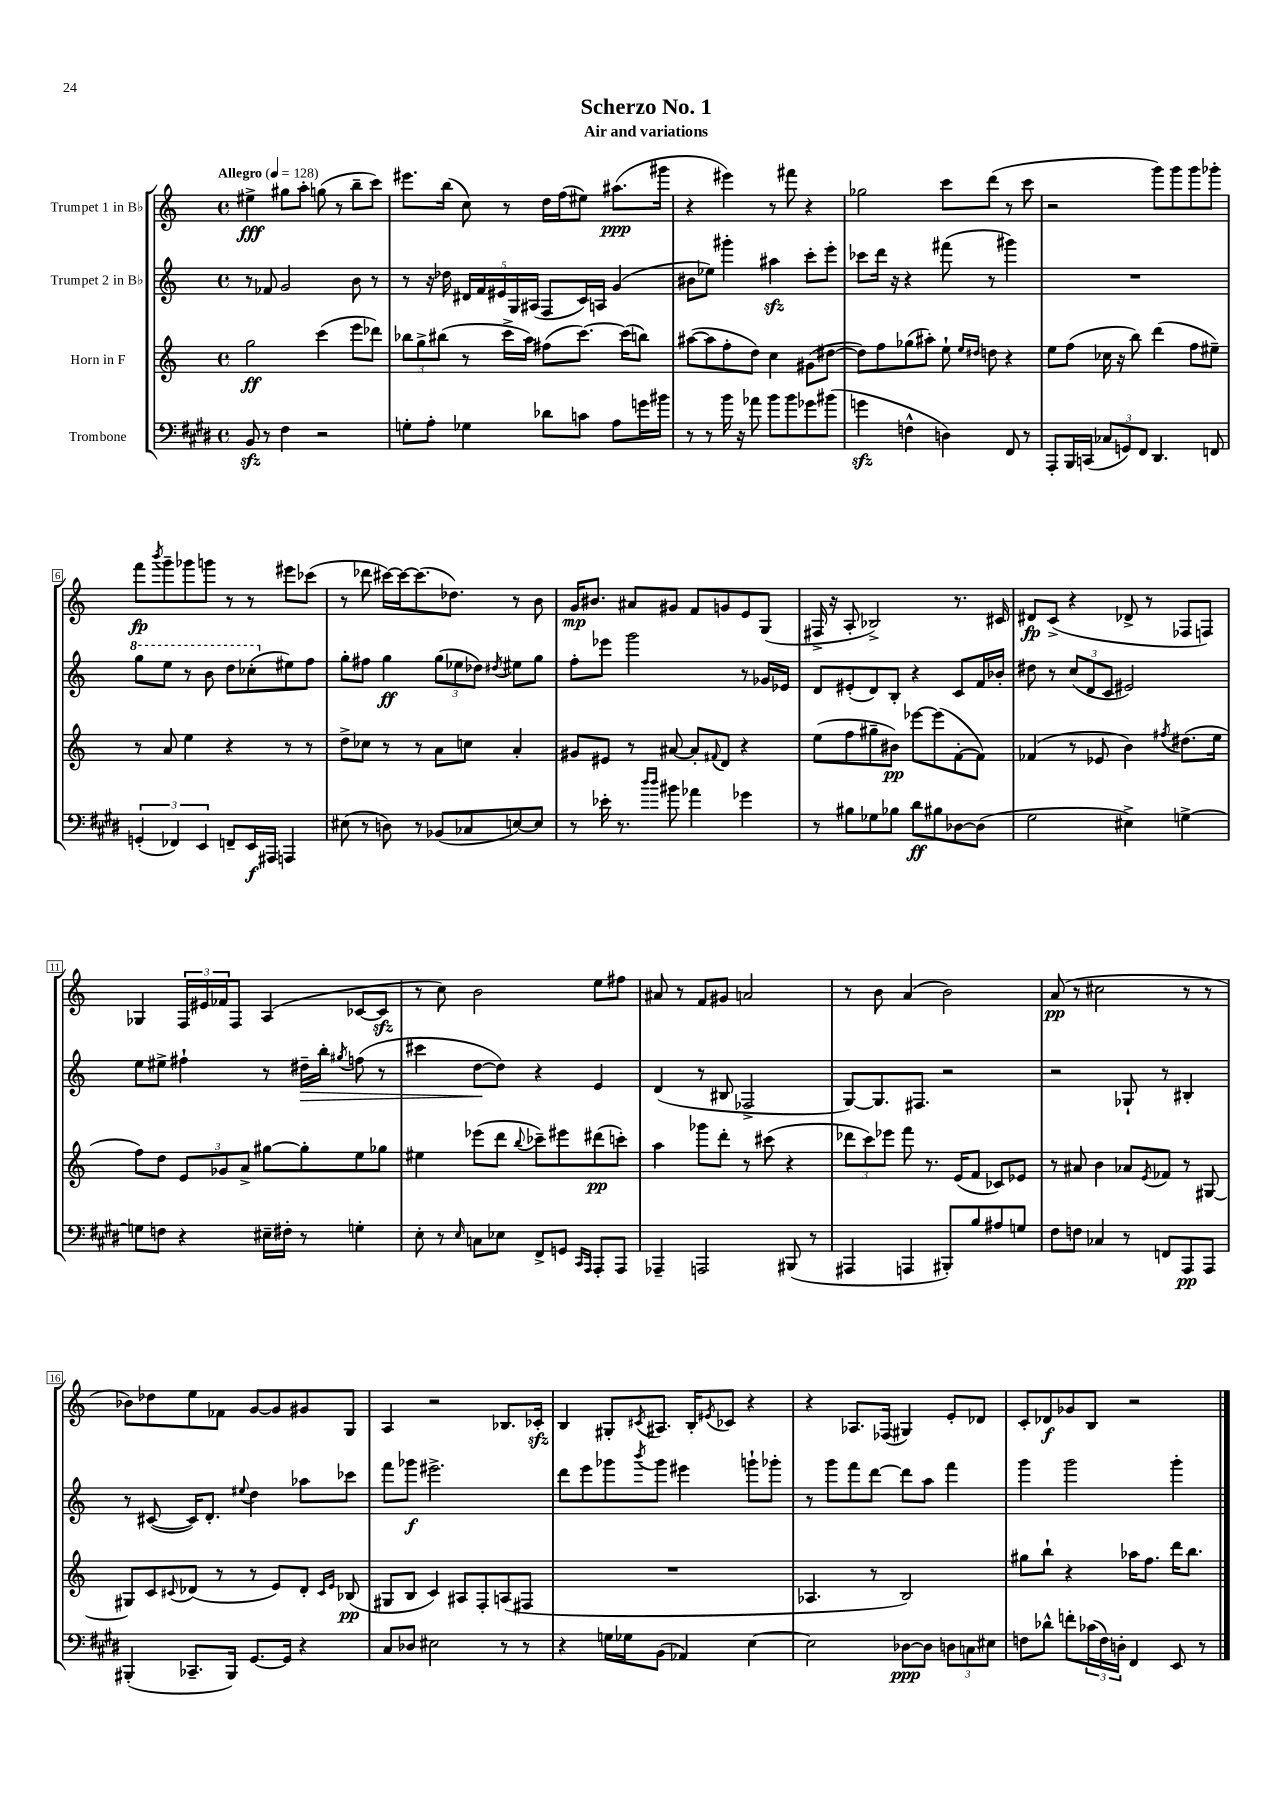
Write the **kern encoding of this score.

**kern	**kern	**kern	**kern
*staff4	*staff3	*staff2	*staff1
*clefF4	*clefG2	*clefG2	*clefG2
*k[f#c#g#d#]	*k[]	*k[]	*k[]
*M4/4	*M4/4	*M4/4	*M4/4
*met(c)	*met(c)	*met(c)	*met(c)
*MM128	*MM128	*MM128	*MM128
8BB	2gg	8r	4ee#^
8r	.	8f-	.
4F#	.	2g	8gg#
.	.	.	8aa'
2r	(4ccc	.	(8gg
.	.	.	8r
.	8eee	8b	8bb~
.	8ddd-)	8r	8ccc)
=	=	=	=
8G'	12bb-	8r	8.eee#
.	12gg^	.	.
8A'	.	16r	.
.	(12bb#	.	.
.	.	16dd-	(16bb
4G-	8r	20d#	8cc)
.	.	20f	.
.	.	20e#	.
.	16ccc^	.	8r
.	.	20G	.
.	16aa)	.	.
.	.	(20A#	.
8d-	(8ff#	8F	16dd
.	.	.	(16ff
8c	[8.ccc)	16c)	8ee#)
.	.	16A	.
8A	.	(4g	(8.aa#
.	(16ccc]	.	.
16g	8bb)	.	.
16b#	.	.	16ggg#
=	=	=	=
8r	([8aa#	8b#	4r
8r	8aa#]	8ee-)	.
16b	8ff'	4ggg#'	4eee#)
16r	.	.	.
8a-	8dd)	.	.
8b	4cc	4aa#	8r
8b	.	.	8fff#
8g-	(8g#	8ccc'	4r
(8b#	[8dd#	8eee'	.
=	=	=	=
4g	8dd#])	8ccc-	2gg-
.	8ff	16ddd	.
.	.	16r	.
4F^^	(8gg-	4r	.
.	8aa#')	.	.
4D)	8ee`	(8fff#	8ccc
.	16qqee	.	.
.	16qqdd#	.	.
.	8dd	8r	(8ddd
8FF#	4r	4ggg#)	8r
8r	.	.	8ccc
=	=	=	=
8AAA'	8ee	1r	2r
16BBB	(8ff	.	.
(16CC	.	.	.
12C-	16cc-	.	.
.	16r	.	.
12GG)	.	.	.
.	8bb)	.	.
12FF#	.	.	.
4.DD#	(4ddd	.	8ggg)
.	.	.	8ggg
.	8ff	.	8ggg
8FF	8ee#~)	.	8ggg-'
=	=	=	=
(6GG'	8r	8ggg	8fff
.	.	.	8qbbb
.	8a	8eee	8ggg~
6FF-)	.	.	.
.	4ee	8r	8ggg-
6EE	.	.	.
.	.	8bb	8ggg
8FF~	4r	8ddd	8r
16EE	.	(8ccc-'	8r
16AAA#	.	.	.
4AAA	8r	8ee#)	8eee#
.	8r	8ff	(8ccc-
=	=	=	=
(8E#	8dd^	8gg'	8r
8r	8cc-	8ff#	8ddd-
8D)	8r	4gg	[16ccc#)
.	.	.	16ccc#_
8r	8r	.	(8.ccc#]
(8BB-	8a	(12gg	.
.	.	.	8.dd-)
.	.	12ee-	.
8C-	8cc	.	.
.	.	12dd-)	.
.	.	8qdd#	.
[8E)	4a'	8ee#	8r
8E]	.	8gg	8b
=	=	=	=
8r	8g#	8ff'	16g
.	.	.	8.b#
16e-'	8e#	8eee-	.
8.r	.	.	.
.	8r	2ggg	8a#
16qqdd#	.	.	.
16qqdd#	.	.	.
8b#	[8a#	.	8g#
4a-	8a#']	.	8f
.	8qqf#	.	.
.	8d	.	8g
4g-	4r	8r	8e
.	.	16g-	(8G
.	.	16e-	.
=	=	=	=
8r	(8ee	8d	16F#^
.	.	.	16r
8B#	8ff	(8e#'	8A'
8G-	8gg#~	8d)	2B-^)
8B-	8b#)	8B'	.
8d#	[8eee-	4r	.
8B#	(8eee-]	.	.
[8D-	[8f'	8c	8.r
(8D-]	8f])	16f	.
.	.	16b-'	16c#
=	=	=	=
2G#	(4f-	8dd#	8d#
.	.	8r	(8c^
.	8r	(12cc	4r
.	.	12d	.
.	8e-	.	.
.	.	12c	.
4E#^)	4b)	2e#)	8d-^
.	.	.	8r
.	8qff#	.	.
[4G^	(8.dd#	.	8F-
.	.	.	8F)
.	16ee	.	.
=	=	=	=
8G]	8ff)	8ee	4G-
8F	8dd	8ee#^	.
4r	12e	4ff#`	24F
.	.	.	24e#
.	12g-	.	24f-
.	.	.	8F
.	12a^	.	.
16E#~	[8gg#	8r	(4A
16F#'	.	.	.
8r	8gg#']	16dd#~	.
.	.	16bb'	.
.	.	8qgg#	.
4G'	8ee	(8ff	[8c-
.	8gg-	8r	8c-]
=	=	=	=
8E'	4ee#	4ccc#	8r
8r	.	.	8cc)
16qqE	.	.	.
8C	(8eee-	[8dd	2b
8E-	8ddd	8dd])	.
.	8qqbb	.	.
8FF#^	8ccc-~)	4r	.
8GG	8eee#	.	.
16qqCC#	.	.	.
16qqAAA	.	.	.
8AAA'	(8ddd#	4e	8ee
8AAA	8ccc')	.	8ff#
=	=	=	=
4AAA-~	4aa	(4d	8a#
.	.	.	8r
2AAA	8ggg-	8r	8f
.	8ddd'	8B#	8g#
.	8r	2F-^	2a
.	(8ccc#	.	.
(8BBB#	4r	.	.
8r	.	.	.
=	=	=	=
4AAA#	12ddd-	[8G)	8r
.	12ccc)	.	.
.	.	8.G]	8b
.	12eee-	.	.
4AAA	8fff	.	(4a
.	.	8.F#	.
.	8.r	.	.
8BBB#')	.	2r	2b)
.	(16e	.	.
8B	8f	.	.
8A#	8c-)	.	.
8G	8e-	.	.
=	=	=	=
8F#	8r	2r	(8a
8F	8a#	.	8r
4C-	4b	.	2cc#
8r	8a-	8G-`	.
.	8qe	.	.
8FF	8f-	8r	.
8AAA	8r	4B#'	8r
8AAA	[8G#	.	8r
=	=	=	=
(4BBB#'	8G#]	8r	8b-)
.	8c	([8c#	8dd-
.	8qqc#	.	.
8.CC-~	(8d-	16c#])	8ee
.	.	8.d'	.
.	8r	.	8f-
16BBB#)	.	.	.
.	.	8qqee#	.
[8.GG#	8r	4dd	[8g
.	8e)	.	8g]
16GG#]	.	.	.
4r	8d-'	8aa-	8g#
.	16qqc#	.	.
.	16qqe	.	.
.	(8B-	8ccc-	8G
=	=	=	=
8C#	8G#	8fff	4A
8D-	8B	8ggg-	.
2E#	4c)	2.eee#^	2r
.	8A#	.	.
.	8F'	.	.
8r	(8A	.	8.B-
8r	8F#	.	.
.	.	.	16c-'
=	=	=	=
4r	1r	8ddd	4B
.	.	8eee	.
16G	.	8ggg-	8G#'
16G-	.	.	.
.	.	8qbbb	8qc#
(8BB	.	8ggg-	8.A#
4AA-)	.	4eee#	.
.	.	.	16B'
.	.	.	8qe#
.	.	.	8c-
[4E	.	8ggg`	4r
.	.	8ggg-'	.
=	=	=	=
2E]	4.A-	8r	4r
.	.	8ggg	.
.	.	8fff	8.A-
.	8r	[8ddd	.
.	.	.	(16F-
[8D-	2B)	8ddd]	4G#)
8D-]	.	8aa	.
12D	.	4fff	8e'
12C	.	.	.
.	.	.	8d-
12E#	.	.	.
=	=	=	=
8F	8gg#	4ggg	8c'
8d-^^	8bb`	.	8d-
8f'	4r	2ggg	8g-
(24c-	.	.	8B
24F)	.	.	.
24D'	.	.	.
4FF#	16aa-	.	2r
.	8.ff	.	.
8EE	16ddd	4ggg'	.
.	8.bb	.	.
8r	.	.	.
==	==	==	==
*-	*-	*-	*-
